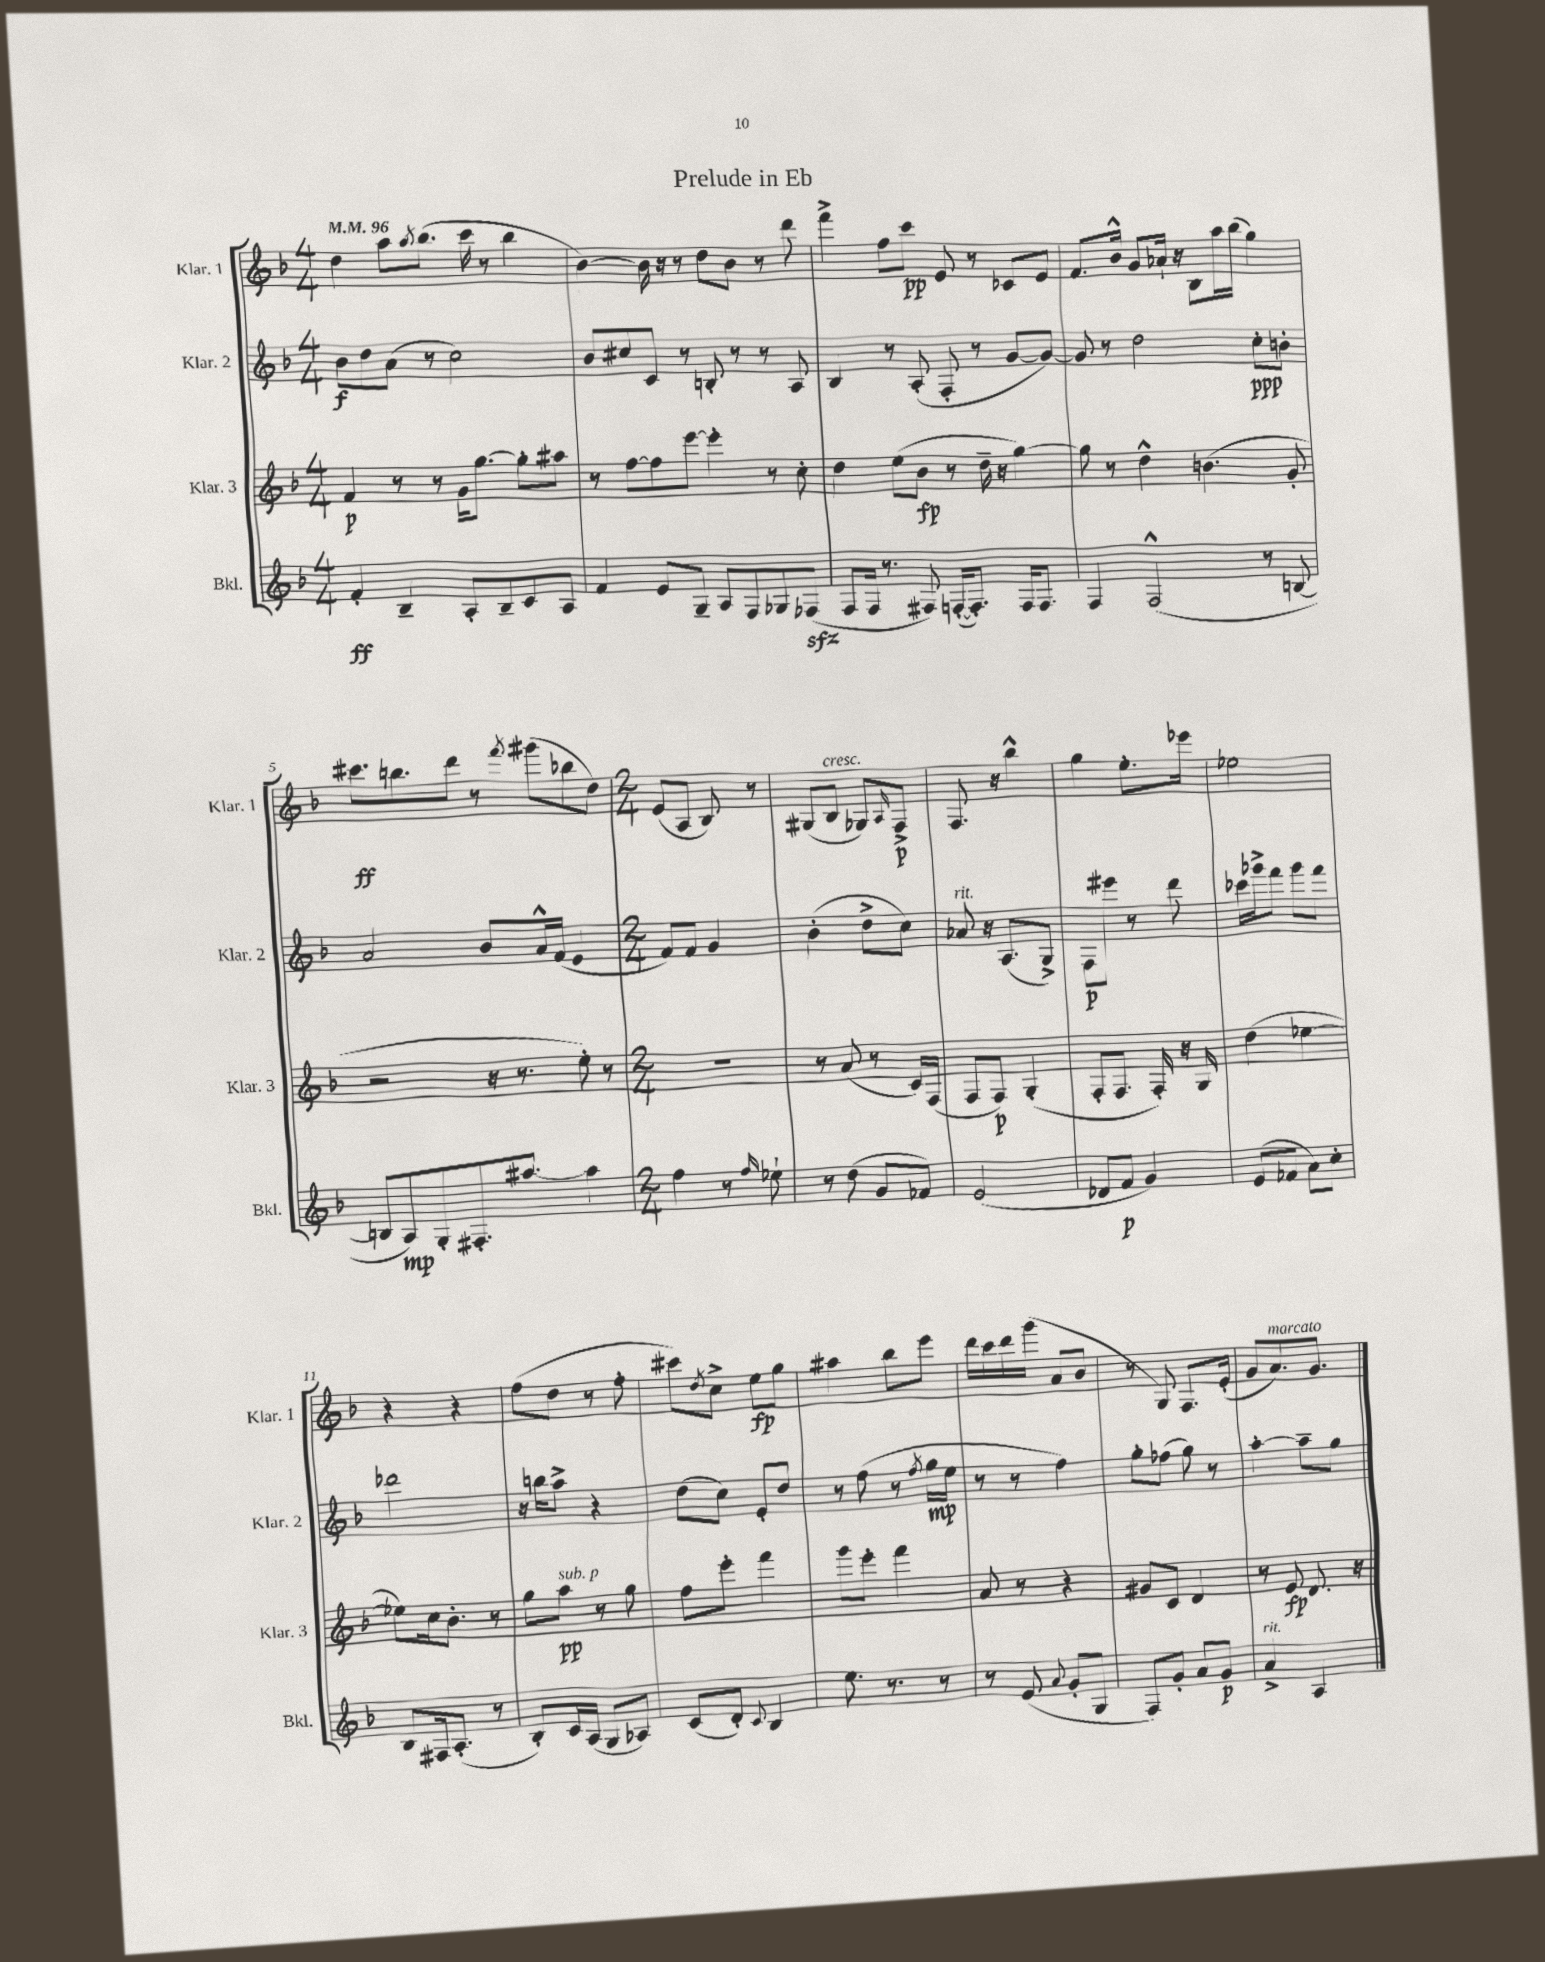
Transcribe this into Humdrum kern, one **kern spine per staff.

**kern	**dynam	**kern	**dynam	**kern	**dynam	**kern	**dynam
*part4	*part4	*part3	*part3	*part2	*part2	*part1	*part1
*staff4	*staff4	*staff3	*staff3	*staff2	*staff2	*staff1	*staff1
*I"Bkl.	*	*I"Klar. 3	*	*I"Klar. 2	*	*I"Klar. 1	*
*I'Bkl.	*	*I'Klar. 3	*	*I'Klar. 2	*	*I'Klar. 1	*
*clefG2	*	*clefG2	*	*clefG2	*	*clefG2	*
*k[b-]	*	*k[b-]	*	*k[b-]	*	*k[b-]	*
*M4/4	*	*M4/4	*	*M4/4	*	*M4/4	*
*MM96	*	*MM96	*	*MM96	*	*MM96	*
=1	=1	=1	=1	=1	=1	=1	=1
4f'/	ff	4f/	p	8b-\L	f	4dd\	.
.	.	.	.	8dd\	.	.	.
4B-~/	.	8r	.	(8a\J	.	8aa\L	.
.	.	.	.	.	.	8qaa/	.
.	.	8r	.	8r	.	(8.bb-\J	.
8A'/L	.	16g\KL	.	2cc\)	.	.	.
.	.	[8.gg\J	.	.	.	16ccc\	.
8B-~/	.	.	.	.	.	8r	.
8c/	.	8gg'\L]	.	.	.	4bb-\	.
8A/J	.	8aa#X\J	.	.	.	.	.
=2	=2	=2	=2	=2	=2	=2	=2
4f/	.	8r	.	8b-/L	.	[4b-\)	.
.	.	[8ff\L	.	8cc#X/	.	.	.
8e/L	.	8ff\]	.	8c/J	.	16b-\]	.
.	.	.	.	.	.	16r	.
8G~/J	.	[8eee\J	.	8r	.	8r	.
8A/L	.	4eee'\]	.	8Bn'/	.	8dd\L	.
8F/	.	.	.	8r	.	8b-\J	.
8G-X/	.	8r	.	8r	.	8r	.
(8F-Xzz/J	.	8cc'\	.	8A/	.	8ddd\	.
=3	=3	=3	=3	=3	=3	=3	=3
8F/L	.	4dd\	.	4B-/	.	4fff^\	.
16F/Jk	.	.	.	.	.	.	.
8.r	.	.	.	.	.	.	.
.	.	(8ee\L	.	8r	.	8ff\L	.
8F#X/)	.	8b-\J	fp	(8A'/	.	8ccc\J	pp
([16Fn'/KL	.	8r	.	8F'/	.	8e/	.
8.F'/J])	.	.	.	.	.	.	.
.	.	16dd~\	.	8r	.	8r	.
.	.	16r	.	.	.	.	.
16F/KL	.	[4gg\)	.	[8g/L	.	8c-X/L	.
8.F/J	.	.	.	.	.	.	.
.	.	.	.	8g/J_)	.	8e/J	.
=4	=4	=4	=4	=4	=4	=4	=4
4F/	.	8gg\]	.	8g/]	.	8.f/L	.
.	.	8r	.	8r	.	.	.
.	.	.	.	.	.	16b-^^/Jk	.
(2F^^/	.	4dd^^\	.	2dd\	.	8g/L	.
.	.	.	.	.	.	16a-X`/Jk	.
.	.	.	.	.	.	16r	.
.	.	(4.bn\	.	.	.	8B-\L	.
.	.	.	.	.	.	16aa\L	.
.	.	.	.	.	.	(16bb-\JJ	.
8r	.	.	.	8cc'\L	ppp	4gg\)	.
[8Bn/	.	8g'/	.	8bn'\J	.	.	.
!!LO:LB:g=z
=5	=5	=5	=5	=5	=5	=5	=5
8Bn/L]	.	2r	.	2a/	.	8.ccc#X\L	ff
8A/)	mp	.	.	.	.	.	.
.	.	.	.	.	.	8.bbn\	.
8G'/	.	.	.	.	.	.	.
8.F#X'/	.	.	.	.	.	8ddd\J	.
.	.	16r	.	8b-/L	.	8r	.
[8.aa#X/J	.	8.r	.	.	.	.	.
.	.	.	.	.	.	8qfff/	.
.	.	.	.	16a^^/L	.	(8ggg#X\L	.
.	.	.	.	(16f/JJ	.	.	.
4aa#\]	.	8ee'\)	.	4e/	.	8bb-X\	.
.	.	8r	.	.	.	8dd\J)	.
=6	=6	=6	=6	=6	=6	=6	=6
*M2/4	*	*M2/4	*	*M2/4	*	*M2/4	*
4ff\	.	2r	.	8f/L)	.	(8e/L	.
.	.	.	.	8f/J	.	8A/J	.
8r	.	.	.	4g/	.	8B-/)	.
16qqff/	.	.	.	.	.	.	.
8ee-X`\	.	.	.	.	.	8r	.
=7	=7	=7	=7	=7	=7	=7	=7
8r	.	8r	.	(4b-'\	.	(8G#X/L	.
!	!	!	!	!	!	!LO:TX:a:i:t=cresc.	!
(8dd\	.	(8a/	.	.	.	8B-/J	.
8g/L	.	8r	.	8dd^\L	.	8G-X/L)	.
.	.	.	.	.	.	16qqA/	.
8f-X/J)	.	16c/LL)	.	8cc\J)	.	8F^/J	p
.	.	(16F/JJ	.	.	.	.	.
=8	=8	=8	=8	=8	=8	=8	=8
!	!	!	!	!LO:TX:a:i:t=rit.	!	!	!
(2e/	.	8F/L	.	8a-X/	.	8.F/	.
.	.	8F/J)	p	16r	.	.	.
.	.	.	.	(8.A/L	.	16r	.
.	.	(4G'/	.	.	.	4bb-^^\	.
.	.	.	.	8G^/J)	.	.	.
=9	=9	=9	=9	=9	=9	=9	=9
8d-X/L	.	8F'/L	.	8F\L	p	4gg\	.
8f/J	p	8.F/J	.	8eee#X\J	.	.	.
4g/)	.	.	.	8r	.	8.ee'\L	.
.	.	16F'/)	.	.	.	.	.
.	.	16r	.	8ddd\	.	.	.
.	.	16G/	.	.	.	16eee-X\Jk	.
=10	=10	=10	=10	=10	=10	=10	=10
(8e/L	.	(4dd\	.	16ccc-X\LL	.	2ee-X\	.
.	.	.	.	16ggg-X^\J	.	.	.
8f-X/J	.	.	.	8fff\J	.	.	.
8a\L)	.	[4ee-X\	.	8ggg-\L	.	.	.
8cc'\J	.	.	.	8fff\J	.	.	.
!!LO:LB:g=z
=11	=11	=11	=11	=11	=11	=11	=11
8B-/L	.	8ee-X\L])	.	2ddd-X\	.	4r	.
16F#X/k	.	16cc\k	.	.	.	.	.
(8.A'/J	.	8.b-'\J	.	.	.	.	.
.	.	.	.	.	.	4r	.
8r	.	8r	.	.	.	.	.
=12	=12	=12	=12	=12	=12	=12	=12
8B-'/L)	.	8gg\L	.	16r	.	(8ff\L	.
.	.	.	.	16bbn\KL	.	.	.
!	!	!LO:TX:a:i:t=sub. p	!	!	!	!	!
16c/L	.	8aa\J	pp	8aa^\J	.	8dd\J	.
(16A/JJ	.	.	.	.	.	.	.
8G/L	.	8r	.	4r	.	8r	.
8A-X/J)	.	8gg\	.	.	.	8ff'\	.
=13	=13	=13	=13	=13	=13	=13	=13
(8c/L	.	8ff\L	.	(8dd\L	.	8ccc#X\L)	.
.	.	.	.	.	.	8qdd/	.
8d'/J)	.	8eee'\J	.	8cc\J)	.	8cc^\J	.
8qqc/	.	.	.	.	.	.	.
4B-/	.	4fff\	.	8e'/L	.	8ee\L	fp
.	.	.	.	8dd/J	.	8gg\J	.
=14	=14	=14	=14	=14	=14	=14	=14
8.ee\	.	8ggg\L	.	8r	.	4aa#X\	.
.	.	8eee'\J	.	(8ff\	.	.	.
8.r	.	.	.	.	.	.	.
.	.	4fff\	.	8r	.	8bb-\L	.
.	.	.	.	8qff/	.	.	.
8r	.	.	.	16gg\LL	mp	8eee\J	.
.	.	.	.	16ee\JJ	.	.	.
=15	=15	=15	=15	=15	=15	=15	=15
8r	.	8a/	.	8r	.	16ddd\LL	.
.	.	.	.	.	.	16ccc\	.
(8e/	.	8r	.	8r	.	16ddd\	.
.	.	.	.	.	.	(16ggg\JJ	.
8qqa/	.	.	.	.	.	.	.
8g'/L	.	4r	.	4ff\)	.	8a/L	.
8G/J	.	.	.	.	.	8b-/J	.
=16	=16	=16	=16	=16	=16	=16	=16
8F/L)	.	8g#X/L	.	8gg'\L	.	8r	.
8g'/J	.	8c/J	.	(8ff-X\J	.	8G/)	.
8a/L	.	4d/	.	8gg\)	.	8.F/L	.
8g/J	p	.	.	8r	.	.	.
.	.	.	.	.	.	(16e'/Jk	.
=17	=17	=17	=17	=17	=17	=17	=17
!LO:TX:a:i:t=rit.	!	!	!	!	!	!	!
4a^/	.	8r	.	[4aa'\	.	8g/L	.
!	!	!	!	!	!	!LO:TX:a:i:t=marcato	!
.	.	8e/	fp	.	.	8.a/)	.
4A/	.	8.d/	.	8aa~\L]	.	.	.
.	.	.	.	.	.	8.g/J	.
.	.	.	.	8gg\J	.	.	.
.	.	16r	.	.	.	.	.
==	==	==	==	==	==	==	==
*-	*-	*-	*-	*-	*-	*-	*-
